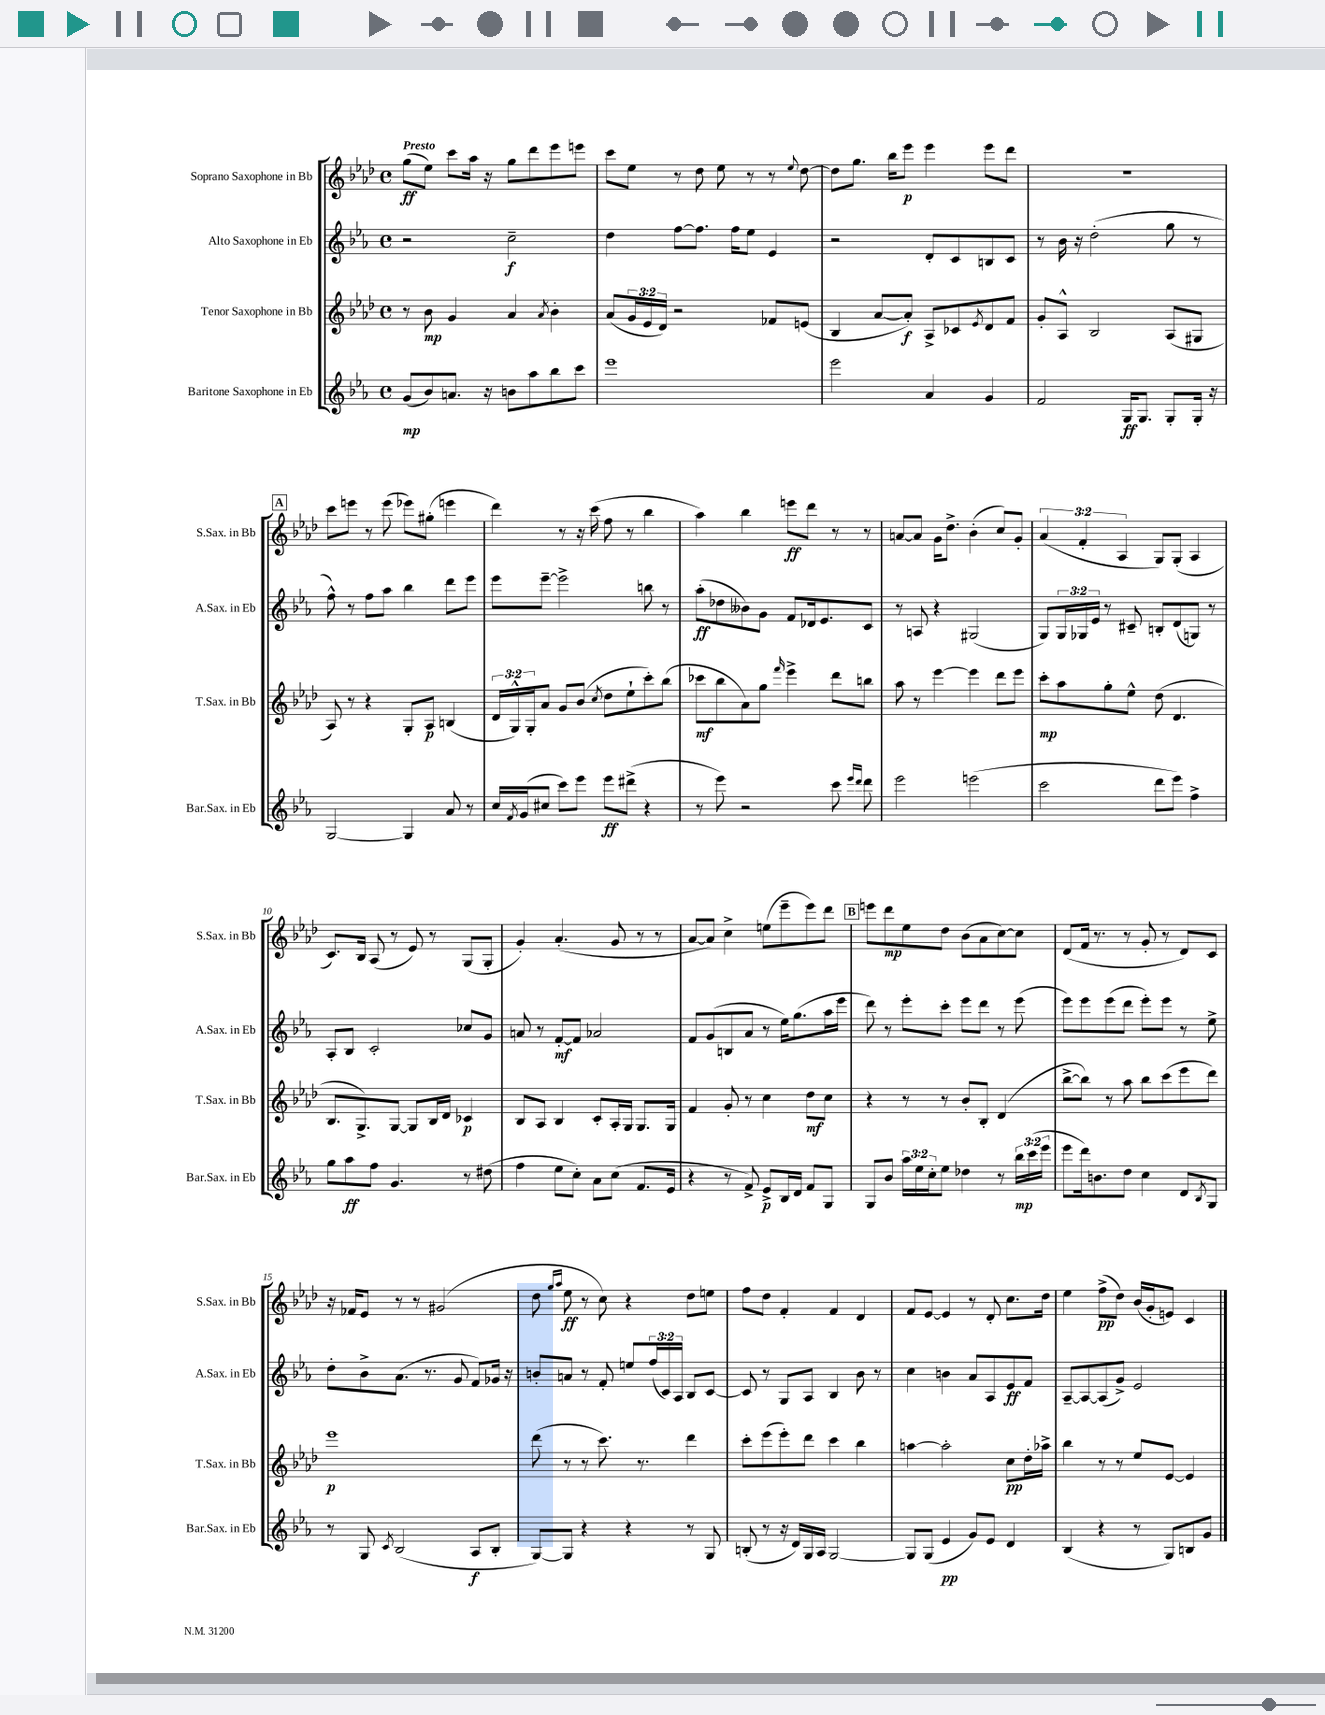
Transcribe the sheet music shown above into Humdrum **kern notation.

**kern	**dynam	**kern	**dynam	**kern	**dynam	**kern	**dynam
*part4	*part4	*part3	*part3	*part2	*part2	*part1	*part1
*staff4	*staff4	*staff3	*staff3	*staff2	*staff2	*staff1	*staff1
*I"Baritone Saxophone in Eb	*	*I"Tenor Saxophone in Bb	*	*I"Alto Saxophone in Eb	*	*I"Soprano Saxophone in Bb	*
*I'Bar.Sax. in Eb	*	*I'T.Sax. in Bb	*	*I'A.Sax. in Eb	*	*I'S.Sax. in Bb	*
*clefG2	*	*clefG2	*	*clefG2	*	*clefG2	*
*k[b-e-a-]	*	*k[b-e-a-d-]	*	*k[b-e-a-]	*	*k[b-e-a-d-]	*
*M4/4	*	*M4/4	*	*M4/4	*	*M4/4	*
*met(c)	*	*met(c)	*	*met(c)	*	*met(c)	*
=1	=1	=1	=1	=1	=1	=1	=1
!	!	!	!	!	!	!LO:TX:a:B:t=Presto	!
(8g/L	mp	8r	.	2r	.	(8gg\L	ff
8b-/)	.	8b-\	mp	.	.	8ee-\J)	.
8.an/J	.	4g/	.	.	.	8ccc\L	.
.	.	.	.	.	.	16aa-\Jk	.
16r	.	.	.	.	.	16r	.
8bn\L	.	4a-/	.	2cc~\	f	8gg\L	.
8aa-\	.	.	.	.	.	8ddd-\	.
.	.	8qa-/	.	.	.	.	.
8bb-\	.	4b-'\	.	.	.	8eee-\	.
8ccc\J	.	.	.	.	.	8eeen\J	.
=2	=2	=2	=2	=2	=2	=2	=2
1eee-	.	(8a-/L	.	4dd\	.	8ccc\L	.
.	.	24g/L	.	.	.	8ee-\J	.
.	.	24e-/	.	.	.	.	.
.	.	24d-/JJ)	.	.	.	.	.
.	.	2r	.	[8ff\L	.	8r	.
.	.	.	.	8.ff\J]	.	8dd-\	.
.	.	.	.	.	.	8ee-\	.
.	.	.	.	16ff\KL	.	.	.
.	.	.	.	8ee-\J	.	8r	.
.	.	8f-X/L	.	4e-/	.	8r	.
.	.	.	.	.	.	8qqee-/	.
.	.	(8en/J	.	.	.	[8dd-\	.
=3	=3	=3	=3	=3	=3	=3	=3
2eee-\	.	4B-/	.	2r	.	8dd-\L]	.
.	.	.	.	.	.	8.gg\J	.
.	.	[8a-/L	.	.	.	.	.
.	.	.	.	.	.	16bb-\KL	.
.	.	8a-'/J])	f	.	.	8eee-\J	p
4a-/	.	8A-^/L	.	8d'/L	.	4eee-\	.
.	.	8c-X/	.	8c/	.	.	.
.	.	8qe-/	.	.	.	.	.
4g/	.	8d-/	.	8Bn/	.	8eee-\L	.
.	.	8f/J	.	8c/J	.	8ddd-\J	.
=4	=4	=4	=4	=4	=4	=4	=4
2f/	.	8g'/L	.	8r	.	1r	.
.	.	8A-^^/J	.	16b-\	.	.	.
.	.	.	.	16r	.	.	.
.	.	2B-/	.	(2dd'\	.	.	.
16G/KL	ff	.	.	.	.	.	.
8.G/J	.	.	.	.	.	.	.
8G'/L	.	(8A-/L	.	8gg\	.	.	.
16G'/Jk	.	8G#X/J	.	8r	.	.	.
16r	.	.	.	.	.	.	.
!!LO:LB:g=z
!!LO:REH:place=s1:t=A
=5	=5	=5	=5	=5	=5	=5	=5
[2G/	.	8A-/)	.	8ff^^\)	.	8ccc\L	.
.	.	8r	.	8r	.	8eeen\J	.
.	.	4r	.	8ff\L	.	8r	.
.	.	.	.	8aa-\J	.	(8eee\	.
4G/]	.	8G'/L	.	4bb-\	.	8eee-X\L)	.
.	.	8A-/J	p	.	.	(8gg#X'\J	.
8a-/	.	(4Bn/	.	8ddd\L	.	4eeen\	.
8r	.	.	.	8eee-\J	.	.	.
=6	=6	=6	=6	=6	=6	=6	=6
16cc/LL	.	24d-/LL	.	8eee-\L	.	4ddd-\)	.
.	.	24G^^/)	.	.	.	.	.
8qf/	.	.	.	.	.	.	.
(16g/J	.	.	.	.	.	.	.
.	.	24G'/J	.	.	.	.	.
8cc#X/J	.	8a-/J	.	[8eee-~\J	.	.	.
8ccc\L)	.	8g/L	.	2eee-^\]	.	8r	.
8eee-\J	.	(8b-/J	.	.	.	16r	.
.	.	.	.	.	.	(16ccc\	.
.	.	8qcc/	.	.	.	.	.
8eee-\L	ff	8dd-\L	.	.	.	8ff\	.
(8ddd#X^\J	.	8ee-`\	.	.	.	8r	.
4r	.	8ccc'\)	.	8bbn\	.	4bb-\	.
.	.	(8bb-\J	.	8r	.	.	.
=7	=7	=7	=7	=7	=7	=7	=7
8r	.	8ccc-X\L	mf	(8aa-'\L	ff	4aa-\)	.
8eee-\)	.	8bb-\	.	8dd-X\	.	.	.
2r	.	8a-\)	.	8b--X\)	.	4bb-\	.
.	.	8gg\J	.	8g\J	.	.	.
.	.	16qqfff/	.	.	.	.	.
.	.	4eee-^\	.	8f/L	.	8eeen\L	ff
.	.	.	.	16d-X/k	.	8ddd-\J	.
.	.	.	.	8.e-/	.	.	.
8ccc\	.	8ddd-\L	.	.	.	8r	.
16qqeee-/LL	.	.	.	.	.	.	.
16qqddd/JJ	.	.	.	.	.	.	.
8ddd\	.	8bbn\J	.	8c/J	.	8r	.
=8	=8	=8	=8	=8	=8	=8	=8
2eee-\	.	8aa-\	.	8r	.	[8an/L	.
.	.	8r	.	8An/	.	8a/J]	.
.	.	[4eee-\	.	4r	.	16g\KL	.
.	.	.	.	.	.	8.dd-^\J	.
(2eeen\	.	4eee-\]	.	(2G#X/	.	(4b-'\	.
.	.	8ddd-\L	.	.	.	8cc/L)	.
.	.	8eee-\J	.	.	.	8g'/J	.
=9	=9	=9	=9	=9	=9	=9	=9
2ccc\	.	8ccc'\L	mp	8G/L)	.	(6a-/	.
.	.	8aa-\	.	24G/L	.	.	.
.	.	.	.	24G-X/	.	6f'/	.
.	.	.	.	24e-/JJ	.	.	.
.	.	8gg'\	.	8r	.	.	.
.	.	.	.	.	.	6A-/	.
.	.	8ee-^^\J	.	8c#X~/	.	.	.
8ddd\L	.	(8dd-\	.	8Bn'/L	.	8G/L)	.
8eee-\J)	.	4.d-/	.	(8d/	.	(8G'/J	.
4ff^\	.	.	.	8Gn/J)	.	4A-/	.
.	.	.	.	8r	.	.	.
!!LO:LB:g=z
=10	=10	=10	=10	=10	=10	=10	=10
8gg\L	.	8.B-/L	.	8A-'/L	.	8.c/L)	.
8aa-\	ff	.	.	8B-/J	.	.	.
.	.	8.G^/)	.	.	.	16B-/Jk	.
8ff\J	.	.	.	2c'/	.	(8A-/	.
4.g/	.	[8G/J	.	.	.	8r	.
.	.	8G/L]	.	.	.	8e-/)	.
.	.	16B-/L	.	.	.	8r	.
.	.	16d-/JJ	.	.	.	.	.
8r	.	4c-X/	p	8cc-X/L	.	(8G/L	.
(8dd#X\	.	.	.	8g/J	.	8G'/J	.
=11	=11	=11	=11	=11	=11	=11	=11
4ff\	.	8B-/L	.	8an/	.	4g'/)	.
.	.	8A-/J	.	8r	.	.	.
8ee-\L	.	4B-/	.	[8f'/L	mf	(4.a-'/	.
8cc'\J)	.	.	.	8f/J]	.	.	.
8a-\L	.	8c'/L	.	2a-X/	.	.	.
(8cc\J	.	16A-'/L	.	.	.	8g/	.
.	.	16G/JJ	.	.	.	.	.
8.f/L	.	8.G/L	.	.	.	8r	.
.	.	.	.	.	.	8r	.
16e-/Jk	.	16G/Jk	.	.	.	.	.
=12	=12	=12	=12	=12	=12	=12	=12
4r	.	4f/	.	8f/L	.	[8a-/L	.
.	.	.	.	(8g/	.	8a-/J])	.
8r	.	8g'/	.	8Bn/	.	4cc^\	.
8f^/)	.	8r	.	8a-/J	.	.	.
8e-^/L	p	4cc\	.	8r	.	(8een\L	.
16B-/L	.	.	.	16ee-\KL)	.	8eee-~\	.
16d/JJ	.	.	.	(8.gg\	.	.	.
8f/L	.	8dd-\L	mf	.	.	8eee-\)	.
8G/J	.	8cc\J	.	16aa-\L	.	8ddd-\J	.
.	.	.	.	16eee-\JJ	.	.	.
!!LO:REH:place=s1:t=B
=13	=13	=13	=13	=13	=13	=13	=13
8G/L	.	4r	.	8ddd\)	.	8eeen\L	.
8b-/J	.	.	.	8r	.	8ddd-\	mp
24aa-\LL	.	8r	.	8eee-'\L	.	8ee-\	.
24ee-\	.	.	.	.	.	.	.
24cc'\J	.	.	.	.	.	.	.
8ee-\J	.	8r	.	8ccc'\J	.	8dd-\J	.
4dd-X\	.	8b-'/L	.	8eee-\L	.	(8b-\L	.
.	.	8B-'/J	.	8ddd\J	.	8a-\	.
8r	.	(4d-/	.	8r	.	[8cc\)	.
24bb-\LL	mp	.	.	(8eee-\	.	8cc\J]	.
(24ccc\	.	.	.	.	.	.	.
24eee-\JJ	.	.	.	.	.	.	.
=14	=14	=14	=14	=14	=14	=14	=14
8eee-\L	.	[8bb-^\L	.	8eee-\L)	.	(8d-/L	.
16ddd\k)	.	8bb-\J])	.	8eee-\	.	16f/Jk	.
8.bn\	.	.	.	.	.	8.r	.
.	.	8r	.	(8eee-\	.	.	.
8dd\J	.	8aa-\	.	8ddd\J	.	8r	.
4cc\	.	8bb-\L	.	8eee-'\L)	.	8g'/	.
.	.	(8ccc\	.	8eee-\J	.	8r	.
8d/L	.	8eee-\	.	8r	.	8d-/L)	.
8qB-/	.	.	.	.	.	.	.
8G/J	.	8ddd-\J)	.	8ee-^\	.	8c/J	.
!!LO:LB:g=z
=15	=15	=15	=15	=15	=15	=15	=15
8r	.	1eee-	p	8dd'\L	.	16r	.
.	.	.	.	.	.	16f-X/KL	.
8G/	.	.	.	8b-^\	.	8e-/J	.
8qc/	.	.	.	.	.	.	.
(2B-/	.	.	.	(8.a-\J	.	8r	.
.	.	.	.	.	.	8r	.
.	.	.	.	8.r	.	.	.
.	.	.	.	.	.	(2g#X/	.
.	.	.	.	8g/	.	.	.
8A-/L	f	.	.	8f/L)	.	.	.
8B-'/J	.	.	.	16g-X/Jk	.	.	.
.	.	.	.	16r	.	.	.
=16	=16	=16	=16	=16	=16	=16	=16
[8G/L)	.	(8ddd-\	.	8bn'/L	.	8dd-\	.
.	.	.	.	.	.	16qqgg/LL	.
.	.	.	.	.	.	16qqaa-/JJ	.
8G/J]	.	8r	.	8an/J	.	8ee-\	ff
4r	.	8r	.	8r	.	8r	.
.	.	8.ccc\)	.	8f'/	.	8cc\)	.
4r	.	.	.	8een/L	.	4r	.
.	.	8.r	.	.	.	.	.
.	.	.	.	(24ff/L	.	.	.
.	.	.	.	24c/)	.	.	.
.	.	.	.	24A-/JJ	.	.	.
8r	.	4ddd-\	.	8B-/L	.	8dd-\L	.
8G/	.	.	.	[8c/J	.	8een\J	.
=17	=17	=17	=17	=17	=17	=17	=17
(8Bn'/	.	8ccc'\L	.	8c/]	.	8ff\L	.
8r	.	(8eee-\	.	8r	.	8dd-\J	.
16r	.	8eee-'\)	.	8G/L	.	4f'/	.
16d/LL)	.	.	.	.	.	.	.
16G/	.	8ddd-\J	.	8A-/J	.	.	.
16A-/JJ	.	.	.	.	.	.	.
[2G/	.	4ccc\	.	4B-/	.	4f/	.
.	.	4bb-\	.	8b-\	.	4d-/	.
.	.	.	.	8r	.	.	.
=18	=18	=18	=18	=18	=18	=18	=18
8G/L]	.	[4aan\	.	4cc\	.	8f/L	.
(8G/J	.	.	.	.	.	[8e-/J	.
4e-/	pp	2aa'\]	.	4bn\	.	4e-/]	.
8g/L)	.	.	.	8a-/L	.	8r	.
8e-/J	.	.	.	8A-/	.	8d-'/	.
4d/	.	8cc\L	pp	8e-/	ff	8.cc\L	.
.	.	16dd-'\L	.	8f/J	.	.	.
.	.	16aa-X^\JJ	.	.	.	16dd-\Jk	.
=19	=19	=19	=19	=19	=19	=19	=19
(4B-/	.	4bb-\	.	[8A-~/L	.	4ee-\	.
.	.	.	.	8A-/_	.	.	.
4r	.	8r	.	(8A-/]	.	(8ff^\L	pp
.	.	8r	.	8g^/J)	.	8dd-\J)	.
8r	.	8ee-/L	.	2e-/	.	(16b-/LL	.
.	.	.	.	.	.	16g'/J	.
8G/L)	.	[8e-/J	.	.	.	8en/J)	.
8Bn/	.	4e-/]	.	.	.	4c/	.
8g/J	.	.	.	.	.	.	.
==	==	==	==	==	==	==	==
*-	*-	*-	*-	*-	*-	*-	*-
